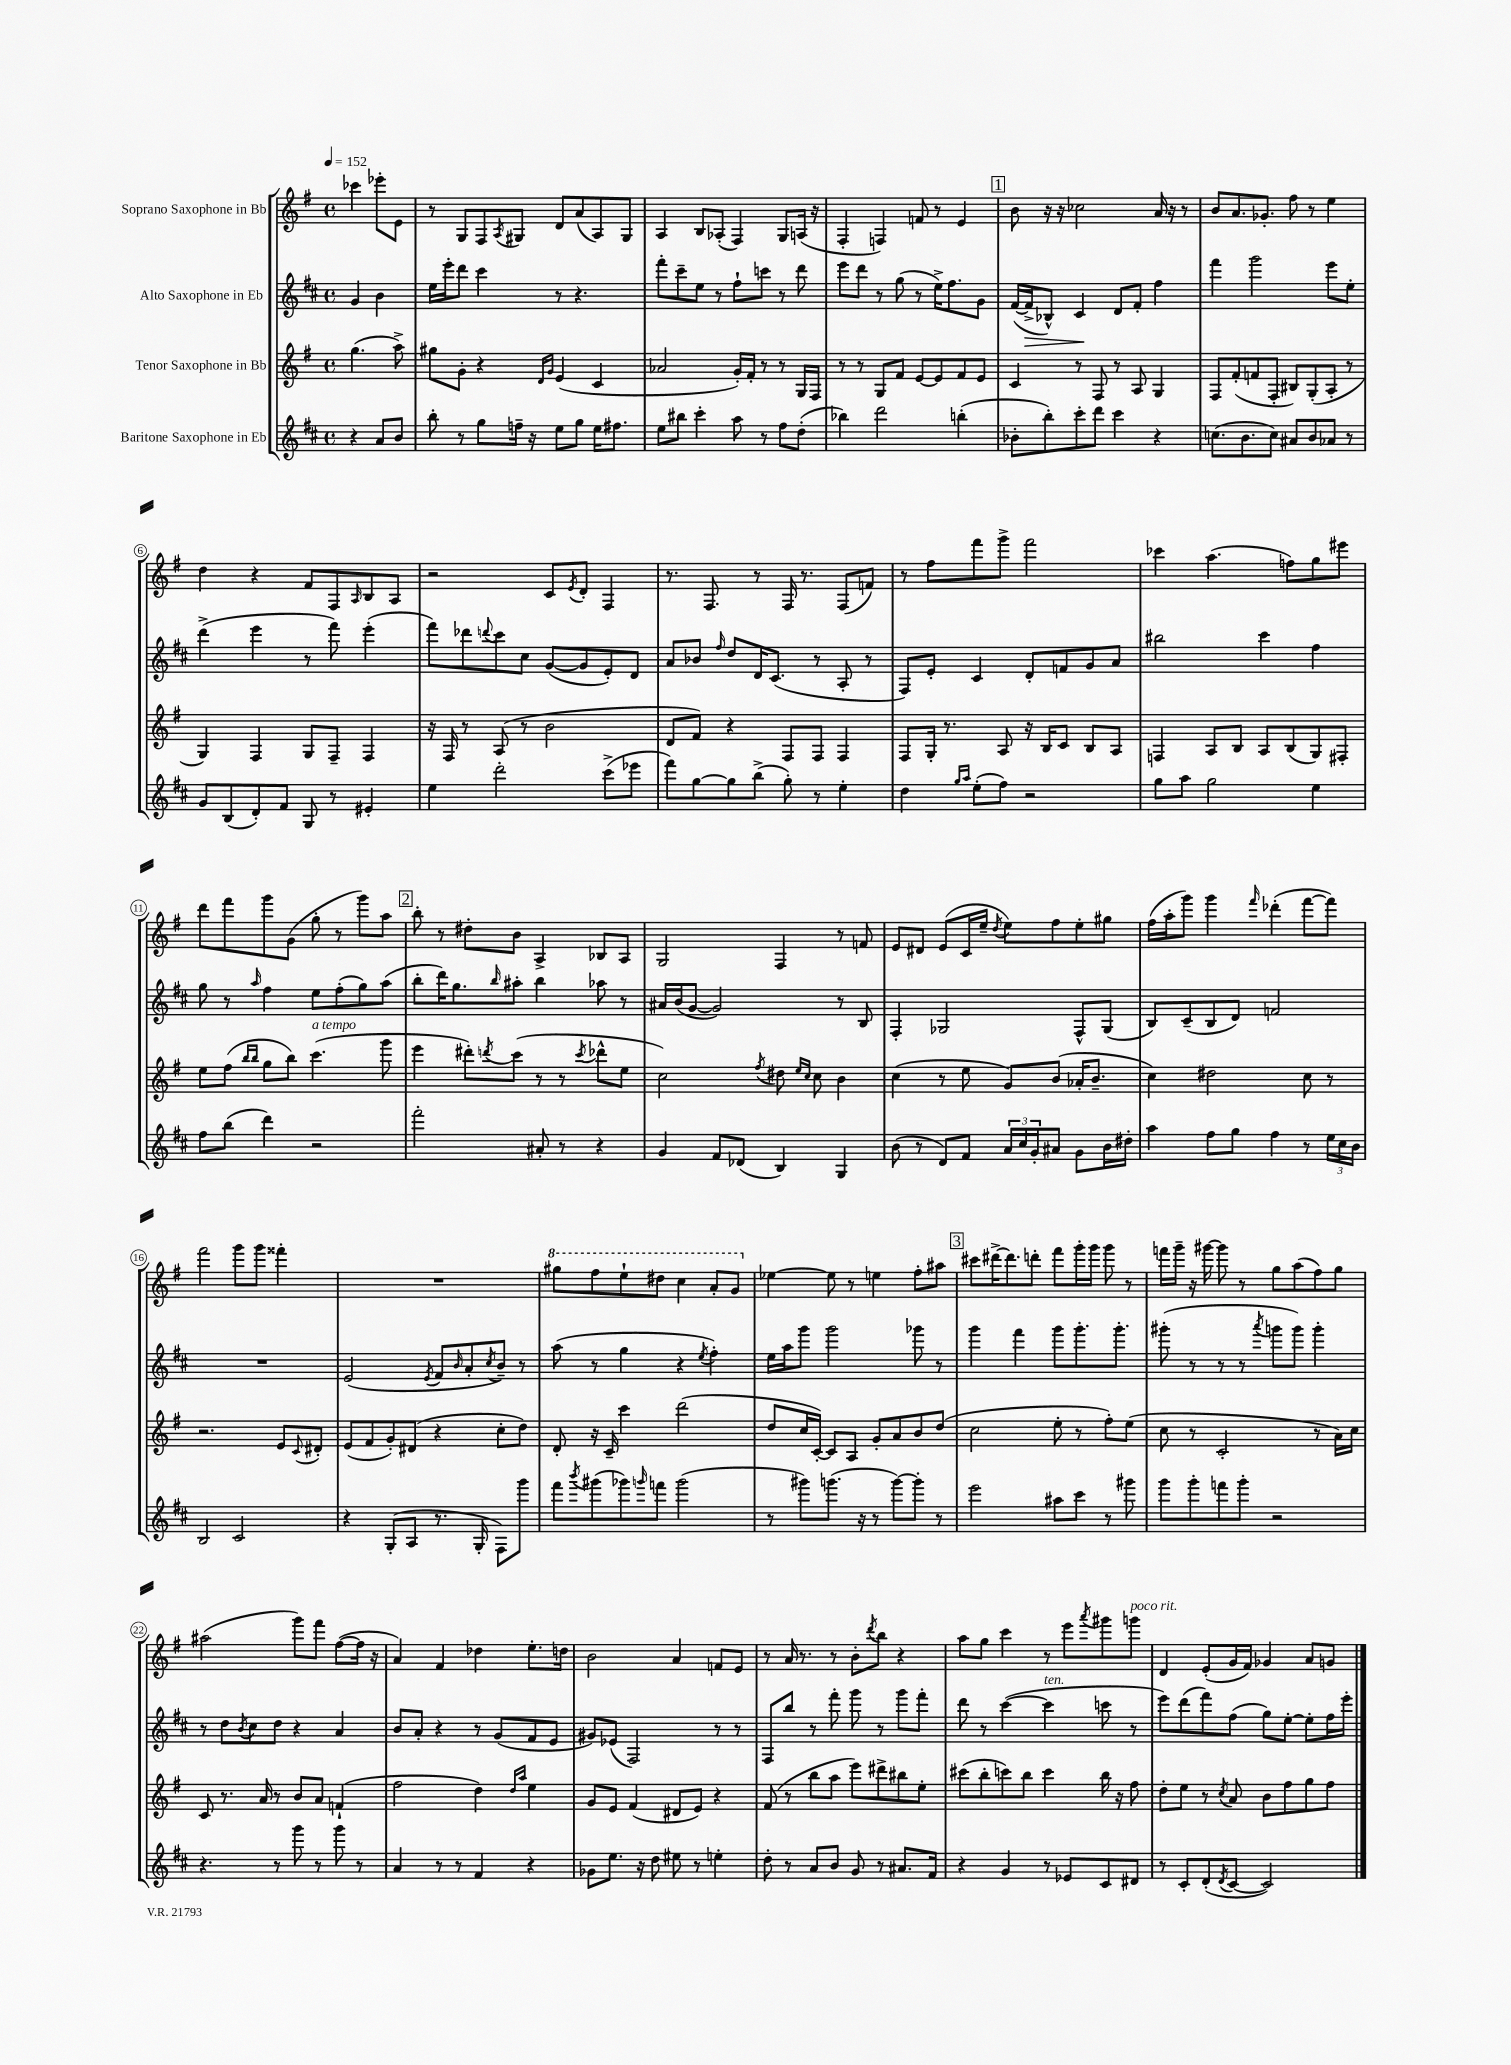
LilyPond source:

<<
\new StaffGroup <<
\new Staff = "s0" \with { instrumentName = "Soprano Saxophone in Bb" } {
    \clef treble \key g \major \defaultTimeSignature \time 4/4 \partial 2 \tempo 4 = 152
    ces'''4 ees'''8-. e'8 |
    r8 g8 fis8 \acciaccatura { a8 } gis8 d'8 a'8( a8) gis8 |
    a4 b8 aes8-.( fis4) g8 a16( r16 |
    fis4-. f4) f'8 r8 e'4 |
    \mark \markup { \box "1" } b'8 r16 r16 ces''2 a'16 r16 r8 |
    b'8 a'8. ges'8.-. fis''8 r8 e''4 |
    d''4 r4 fis'8 fis8 \grace { a16 } b8 a8 |
    r2 c'8 \acciaccatura { e'8 } d'8-. fis4 |
    r8. fis8. r8 fis16 r8. fis8( f'8) |
    r8 fis''8 fis'''8 g'''8-> fis'''2 |
    ces'''4 a''4.( f''8) g''8 eis'''8 |
    d'''8 fis'''8 g'''8 g'8( g''8-. r8 g'''8) a''8 |
    \mark \markup { \box "2" } b''8-. r8 dis''8-. b'8 a4-> bes8 a8 |
    g2 fis4 r8 f'8 |
    e'8 dis'8 e'8( c'16 e''16-- \acciaccatura { d''8 } e''8) fis''8 e''8-. gis''8 |
    fis''16( a''16-. g'''8) g'''4 \grace { fis'''16 } des'''4-.( fis'''8~ fis'''8) |
    fis'''2 g'''8 g'''8 fisis'''4-. |
    R1 |
    \ottava #1 gis'''8 fis'''8 e'''8-! dis'''8 c'''4 a''8-. g''8 \ottava #0 |
    ees''4~ ees''8 r8 e''4 fis''8-. ais''8 |
    \mark \markup { \box "3" } cis'''8 dis'''16~-> dis'''8. d'''8-. fis'''8 g'''16-. g'''16 g'''8 r8 |
    f'''16 g'''16-- r16 gis'''16~ gis'''8 r8 g''8 a''8( fis''8) g''8 |
    ais''2( g'''8) fis'''8 fis''8~( fis''16 r16 |
    a'4) fis'4 des''4 e''8.-. d''16 |
    b'2 a'4 f'8 e'8 |
    r8 a'16 r8. r8 b'8-. \acciaccatura { d'''8 } b''8 r4 |
    a''8 g''8 c'''4 r8 e'''8 \acciaccatura { a'''8 } gis'''8 g'''8^\markup { \italic "poco rit." } |
    d'4 e'8-.( g'16 fis'16) ges'4 a'8 g'8 \bar "|." |
}
\new Staff = "s1" \with { instrumentName = "Alto Saxophone in Eb" } {
    \clef treble \key d \major \defaultTimeSignature \time 4/4 \partial 2
    g'4 b'4 |
    e''16 e'''16-. d'''8 cis'''4 r8 r4. |
    fis'''8-. cis'''8-- e''8 r8 fis''8-! c'''8 r8 d'''8 |
    e'''8 d'''8 r8 g''8( r8 e''16->) fis''8. g'8 |
    \mark \markup { \box "1" } fis'16~( fis'16->\> bes8-^) cis'4\! d'8 fis'8-. fis''4 |
    fis'''4 g'''2 e'''8 e''8-. |
    d'''4->( e'''4 r8 fis'''8) e'''4-.( |
    fis'''8) des'''8 \appoggiatura { d'''8 } cis'''8 cis''8 g'8~( g'8 e'8-.) d'8 |
    a'8 bes'8 \grace { fis''16 } d''8 d'16 cis'8.( r8 a8-. r8 |
    fis8) e'8-. cis'4 d'8-. f'8 g'8 a'8 |
    bis''2 cis'''4 fis''4 |
    g''8 r8 \grace { a''16 } fis''4 e''8 fis''8-.( g''8) a''8( |
    \mark \markup { \box "2" } b''8-. d'''16) g''8. \grace { b''16 } ais''8-. b''4 aes''8 r8 |
    ais'16 b'16( g'8~ g'2) r8 b8 |
    fis4-. ges2 fis8-^ ges8( |
    b8) cis'8--( b8 d'8) f'2 |
    R1 |
    e'2( \acciaccatura { e'8 } fis'8 \grace { b'16 } a'8-. \acciaccatura { cis''8 } b'8--) r8 |
    a''8( r8 g''4 r4 \acciaccatura { e''8 } fis''4-.) |
    e''16 a''16 g'''8 g'''2 ges'''8 r8 |
    \mark \markup { \box "3" } g'''4 fis'''4 g'''8 g'''8.-. g'''8.-. |
    gis'''8-.( r8 r8 r8 \acciaccatura { a'''8 } g'''8 g'''8) g'''4-. |
    r8 d''8 \acciaccatura { b'8 } cis''8 d''8 r4 a'4 |
    b'8 a'8-. r4 r8 g'8( fis'8 e'8 |
    gis'8) ees'8( fis2) r8 r8 |
    fis8 b''8 r8 fis'''8-. g'''8 r8 g'''8 fis'''8-. |
    d'''8 r8 cis'''4~( cis'''4^\markup { \italic "ten." } c'''8 r8 |
    e'''8) d'''8( fis'''8) fis''8( g''8) e''8~-. e''8-. fis''16 e'''16-. \bar "|." |
}
\new Staff = "s2" \with { instrumentName = "Tenor Saxophone in Bb" } {
    \clef treble \key g \major \defaultTimeSignature \time 4/4 \partial 2
    g''4.( a''8->) |
    gis''8 g'8-. r4 \grace { d'16 g'16 } e'4( c'4 |
    aes'2 g'16-.) fis'16-. r8 r8 g16 fis16 |
    r8 r8 g8 fis'8 e'8~ e'8 fis'8 e'8 |
    \mark \markup { \box "1" } c'4 r8 fis8 r8 a8 g4 |
    fis8 fis'8-.( f'8 fis8-. bis8) g8-.( a8-. r8 |
    g4) fis4 g8 fis8-- fis4 |
    r16 fis16 r8 a8( r8 b'2 |
    d'8 fis'8) r4 fis8 fis8 fis4 |
    fis8 g16-. r8. a8 r16 b16 c'8 b8 a8 |
    f4 a8 b8 a8 b8( g8) fis8-. |
    e''8 fis''8( \grace { b''16 b''16 } g''8 b''8) c'''4.^\markup { \italic "a tempo" }( g'''8 |
    \mark \markup { \box "2" } e'''4 dis'''8-.) \acciaccatura { d'''8 } c'''8( r8 r8 \acciaccatura { c'''8 } des'''8-^ e''8 |
    c''2) \acciaccatura { fis''8 } dis''8 \grace { e''16 c''16 } c''8 b'4 |
    c''4( r8 e''8 g'8) b'8( aes'16-. b'8.-- |
    c''4) dis''2 c''8 r8 |
    r2. e'8 \appoggiatura { c'8 } dis'8-. |
    e'8( fis'8 g'8-.) dis'8( r4 c''8-. d''8) |
    d'8-. r16 c'16-- c'''4 d'''2( |
    d''8 c''16 c'16~-.) c'8 a8 g'8-. a'8 b'8 d''8( |
    \mark \markup { \box "3" } c''2 e''8-. r8 fis''8-.) e''8( |
    c''8 r8 c'2-. r8 a'16) c''16 |
    c'8 r8. a'16 r8 b'8 a'8 f'4-!( |
    fis''2 d''4) \grace { d''16 a''16 } e''4 |
    g'8 e'8 fis'4( dis'8 e'8) r4 |
    fis'8( r8 b''8 a''8 e'''8) dis'''8-> bis''8 e''8-. |
    cis'''8( b''8-. c'''8) b''8 c'''4 b''16 r16 fis''8 |
    d''8-. e''8 r8 \acciaccatura { c''8 } a'8 b'8 fis''8 g''8 fis''8 \bar "|." |
}
\new Staff = "s3" \with { instrumentName = "Baritone Saxophone in Eb" } {
    \clef treble \key d \major \defaultTimeSignature \time 4/4 \partial 2
    r4 a'8 b'8 |
    b''8-. r8 g''8 f''16-- r16 e''8 g''8 e''16 fis''8. |
    e''8 bis''8 cis'''4-. a''8 r8 fis''8 d''8-.( |
    bes''4) d'''2 b''4-.( |
    \mark \markup { \box "1" } bes'8-. b''8-.) cis'''8-. d'''8 cis'''4 r4 |
    c''8.( b'8. c''8) ais'8 b'8 aes'8 r8 |
    g'8 b8( d'8-.) fis'8 g8 r8 eis'4-. |
    e''4 d'''2-. cis'''8->( ees'''8 |
    fis'''8) g''8~ g''8 b''8->( g''8-.) r8 e''4-. |
    d''4 \grace { g''16 a''16 } e''8-.( fis''8) r2 |
    g''8 a''8 g''2 e''4 |
    fis''8 b''8( d'''4) r2 |
    \mark \markup { \box "2" } fis'''2-. ais'8-. r8 r4 |
    g'4 fis'8 des'8( b4) g4 |
    b'8( r8 d'8) fis'8 \tuplet 3/2 { a'16 cis''16 g'16-. } ais'8 g'8 b'16 dis''16-. |
    a''4 fis''8 g''8 fis''4 r8 \tuplet 3/2 { e''16 cis''16 b'16 } |
    b2 cis'2 |
    r4 g8-.( a8 r8. g16-. fis8) g'''8 |
    fis'''8 \acciaccatura { b'''8 } gis'''8( ges'''8) \grace { g'''16 } f'''8 g'''2( |
    r8 gis'''8) g'''8.( r16 r8 g'''8~) g'''8-. r8 |
    \mark \markup { \box "3" } e'''2 ais''8 cis'''8 r8 gis'''8 |
    g'''8 g'''8-. f'''8 g'''8-. r2 |
    r4. r8 g'''8 r8 g'''8 r8 |
    a'4 r8 r8 fis'4 r4 |
    ges'8 e''8. r16 d''8 eis''8 r8 e''4-. |
    d''8-. r8 a'8 b'8 g'8 r8 ais'8. fis'16 |
    r4 g'4 r8 ees'8 cis'8 dis'8 |
    r8 cis'8-. d'8-.( \acciaccatura { d'8 } cis'8~ cis'2) \bar "|." |
}
>>
>>
\layout { \context { \Score \override BarNumber.stencil = #(make-stencil-circler 0.1 0.3 ly:text-interface::print) } }
